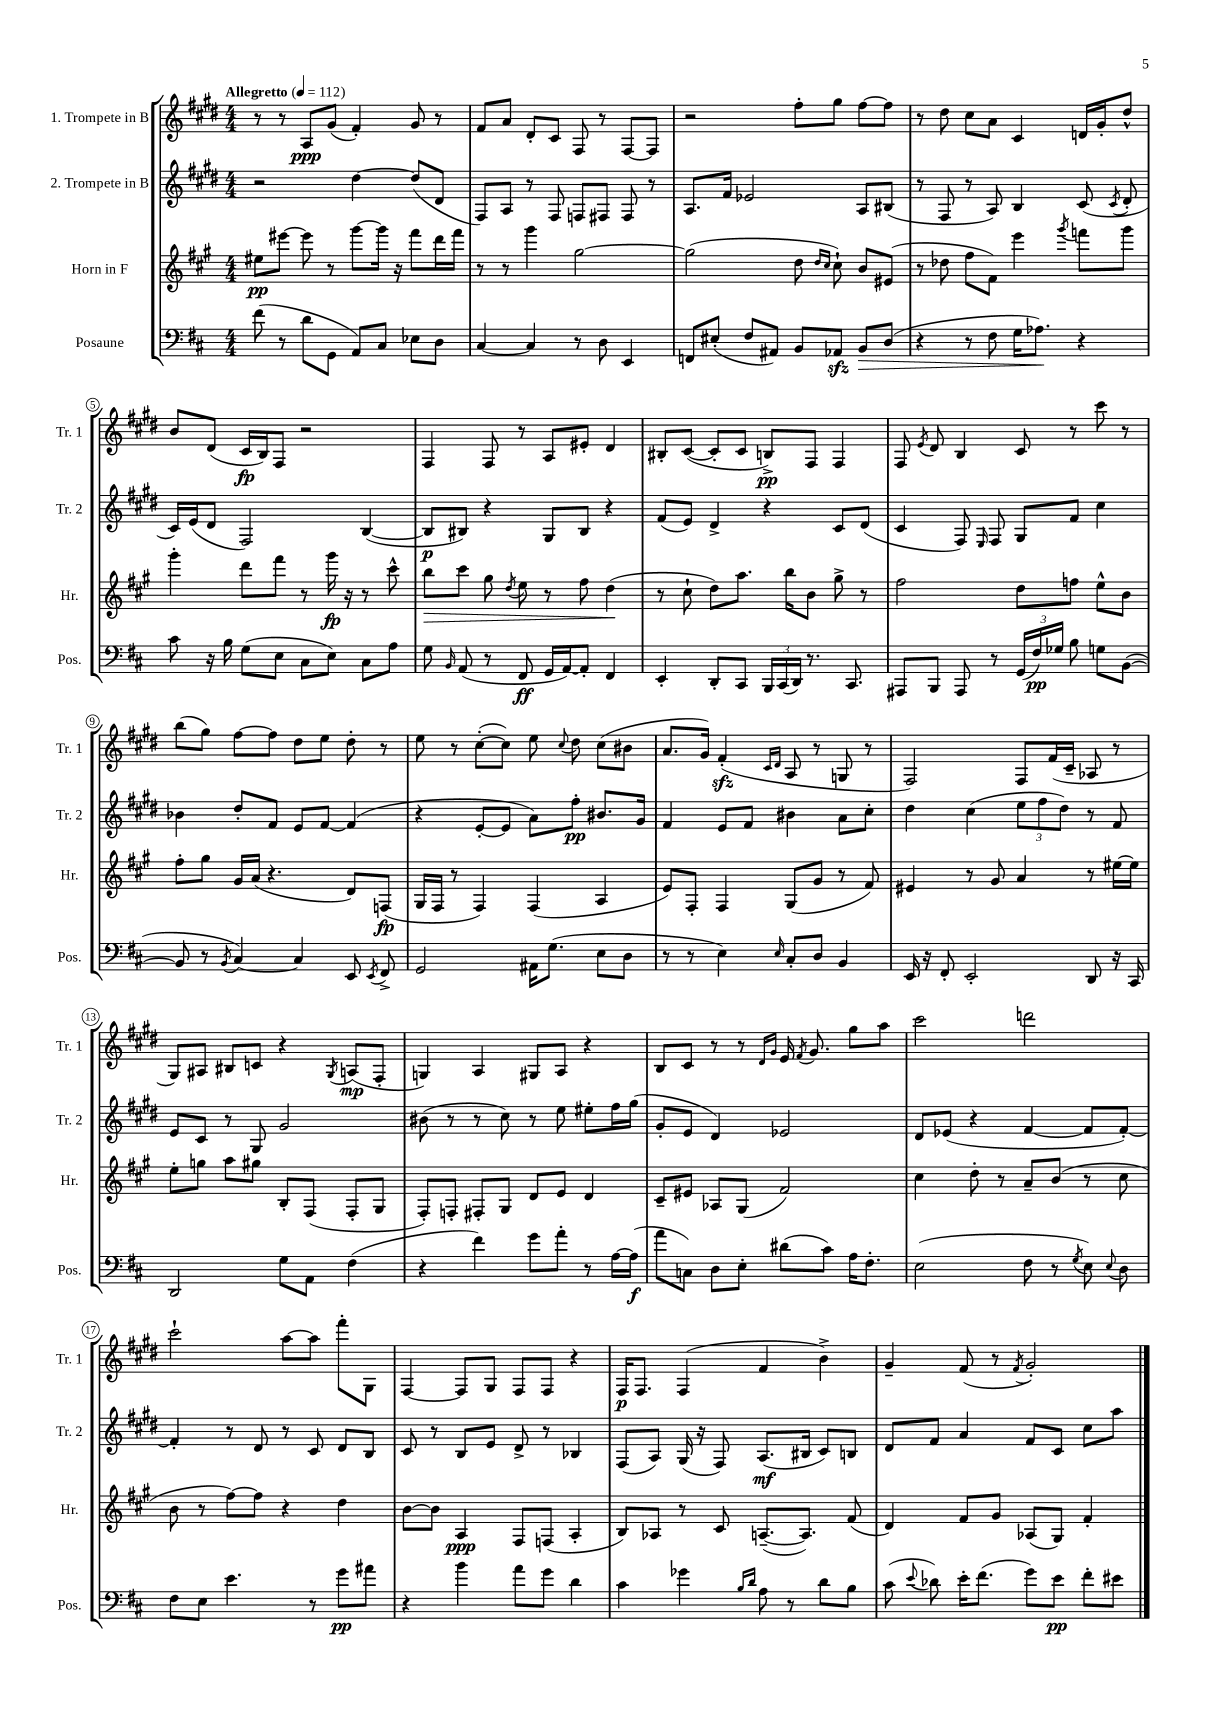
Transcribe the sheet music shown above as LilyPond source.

<<
\new StaffGroup <<
\new Staff = "s0" \with { instrumentName = "1. Trompete in B" shortInstrumentName = "Tr. 1" } {
    \clef treble \key e \major \numericTimeSignature \time 4/4 \tempo "Allegretto" 4 = 112
    \autoBeamOff r8 r8 a8[\ppp gis'8]( fis'4-.) gis'8 r8 |
    fis'8[ a'8] dis'8[-. cis'8] fis8 r8 fis8[~ fis8] |
    r2 fis''8[-. gis''8] fis''8[~ fis''8] |
    r8 dis''8 cis''8[ a'8] cis'4 d'16[ gis'16-. dis''8]-^ |
    b'8[ dis'8]( cis'16[\fp b16) fis8] r2 |
    fis4 fis8 r8 a8[ eis'8]-. dis'4 |
    bis8[-. cis'8]~( cis'8[-. cis'8] b8[->\pp) fis8] fis4 |
    fis8 \acciaccatura { e'8 } dis'8 b4 cis'8 r8 cis'''8 r8 |
    b''8[( gis''8]) fis''8[~ fis''8] dis''8[ e''8] dis''8-. r8 |
    e''8 r8 cis''8[~-.( cis''8]) e''8 \appoggiatura { cis''8 } dis''8 cis''8[( bis'8] |
    a'8.[ gis'16]) fis'4-.\sfz( \grace { cis'16[ dis'16] } a8 r8 g8 r8 |
    fis2) fis8[ fis'16( cis'16]-- aes8 r8 |
    gis8[) ais8] bis8[ c'8] r4 \acciaccatura { gis8 } a8[\mp( fis8]-. |
    g4) a4 gis8[ a8] r4 |
    b8[ cis'8] r8 r8 \grace { dis'16[ gis'16] } e'16 \acciaccatura { fis'8 } gis'8. gis''8[ a''8] |
    cis'''2 d'''2 |
    cis'''2-! a''8[~ a''8] fis'''8[-. gis8] |
    fis4~ fis8[ gis8] fis8[ fis8] r4 |
    fis16[\p fis8.] fis4( fis'4 b'4->) |
    gis'4-- fis'8( r8 \acciaccatura { fis'8 } gis'2-.) \bar "|." |
}
\new Staff = "s1" \with { instrumentName = "2. Trompete in B" shortInstrumentName = "Tr. 2" } {
    \clef treble \key e \major \numericTimeSignature \time 4/4
    \autoBeamOff r2 dis''4~ dis''8[( dis'8] |
    fis8[) a8] r8 fis8 f8[ fis8] fis8 r8 |
    a8.[ fis'16] ees'2 a8[ bis8]( |
    r8 fis8 r8 a8) b4 cis'8( \acciaccatura { cis'8 } dis'8-. |
    cis'16[) e'16( dis'8] fis2) b4~( |
    b8[\p bis8]) r4 gis8[ bis8] r4 |
    fis'8[( e'8]) dis'4-> r4 cis'8[ dis'8]( |
    cis'4 fis8) \grace { e16 } fis8 gis8[ fis'8] cis''4 |
    bes'4 dis''8[-. fis'8] e'8[ fis'8]~ fis'4( |
    r4 e'8[~-. e'8] a'8[) fis''8]-.\pp bis'8.[ gis'16] |
    fis'4 e'8[ fis'8] bis'4 a'8[ cis''8]-. |
    dis''4 cis''4( \tuplet 3/2 { e''8[ fis''8 dis''8]) } r8 fis'8 |
    e'8[ cis'8] r8 gis8 gis'2 |
    bis'8( r8 r8 cis''8) r8 e''8 eis''8[-. fis''16 gis''16]( |
    gis'8[-. e'8] dis'4) ees'2 |
    dis'8[ ees'8]( r4 fis'4~ fis'8[ fis'8]~-.) |
    fis'4-. r8 dis'8 r8 cis'8 dis'8[ b8] |
    cis'8 r8 b8[ e'8] dis'8-> r8 bes4 |
    fis8[( a8]) gis16( r16 fis8) a8.[\mf( bis16] cis'8[) b8] |
    dis'8[ fis'8] a'4 fis'8[ cis'8] cis''8[ a''8] \bar "|." |
}
\new Staff = "s2" \with { instrumentName = "Horn in F" shortInstrumentName = "Hr." } {
    \clef treble \key a \major \numericTimeSignature \time 4/4
    \autoBeamOff eis''8[\pp eis'''8]~ eis'''8 r8 gis'''8[~ gis'''16] r16 fis'''8[ d'''16 fis'''16] |
    r8 r8 gis'''4 gis''2~ |
    gis''2( d''8 \grace { d''16[ cis''16] } cis''8-!) b'8[ eis'8]( |
    r8 des''8 fis''8[ fis'8]) e'''4 \acciaccatura { gis'''8 } f'''8[ gis'''8] |
    gis'''4-. d'''8[ fis'''8] r8 gis'''16\fp r16 r8 cis'''8-^ |
    b''8[\> cis'''8] gis''8 \acciaccatura { d''8 } e''8 r8 fis''8 d''4\!( |
    r8 cis''8-! d''8[) a''8.] b''16[ b'8] gis''8-> r8 |
    fis''2 d''8[ f''8] e''8[-^ b'8] |
    fis''8[-. gis''8] gis'16[ a'16]( r4. d'8[) f8]\fp( |
    gis16[ fis16] r8 fis4) fis4( a4 |
    e'8[) fis8]-. fis4 gis8[( gis'8] r8 fis'8) |
    eis'4 r8 gis'8 a'4 r8 eis''16[~ eis''16] |
    e''8[-. g''8] a''8[ gis''8] b8[-. fis8]( fis8[-. gis8] |
    fis8[-.) f8]-. fis8[-. gis8] d'8[ e'8] d'4 |
    cis'8[-- eis'8] aes8[ gis8]( fis'2) |
    cis''4 d''8-. r8 a'8[-- b'8]( r8 cis''8 |
    b'8 r8 fis''8[~) fis''8] r4 d''4 |
    b'8[~ b'8] a4\ppp fis8[ f8]( a4-. |
    b8[) aes8] r8 cis'8 a8.[~--( a8.]) fis'8( |
    d'4) fis'8[ gis'8] aes8[( gis8]) fis'4-. \bar "|." |
}
\new Staff = "s3" \with { instrumentName = "Posaune" shortInstrumentName = "Pos." } {
    \clef bass \key d \major \numericTimeSignature \time 4/4
    \autoBeamOff fis'8( r8 d'8[ g,8] a,8[) cis8] ees8[ d8] |
    cis4~ cis4 r8 d8 e,4 |
    f,8[ eis8]-.( fis8[ ais,8]) b,8[ aes,8]\sfz b,8[\> d8]( |
    r4 r8 fis8 g16[ aes8.]\!) r4 |
    cis'8 r16 b16 g8[( e8] cis8[ e8]) cis8[ a8] |
    g8 \grace { b,16 } a,8( r8 fis,8\ff g,16[ a,16~) a,8]-. fis,4 |
    e,4-. d,8[-. cis,8] \tuplet 3/2 { b,,16[ cis,16( d,16]) } r8. cis,8. |
    ais,,8[ b,,8] ais,,8 r8 \tuplet 3/2 { g,16[( fis16\pp) ges16] } b8 g8[ b,8]~( |
    b,8 r8 \acciaccatura { b,8 } cis4~) cis4 e,8 \acciaccatura { e,8 } fis,8-> |
    g,2 ais,16[ g8.]( e8[ d8] |
    r8 r8 e4) \grace { e16 } cis8[-. d8] b,4 |
    e,16 r16 fis,8-. e,2-. d,8 r16 cis,16 |
    d,2 g8[ a,8] fis4( |
    r4 fis'4) g'8[ a'8]-. r8 a16[~ a16]\f( |
    a'8[ c8]) d8[ e8]-. dis'8[( cis'8]) a16[ fis8.]-. |
    e2( fis8 r8 \acciaccatura { g8 } e8) \appoggiatura { e8 } d8 |
    fis8[ e8] e'4. r8 g'8[\pp ais'8] |
    r4 b'4 a'8[ g'8] d'4 |
    cis'4 ges'4 \grace { b16[ d'16] } a8 r8 d'8[ b8] |
    cis'8( \appoggiatura { e'8 } des'8) e'16[-. fis'8.]( g'8[) e'8]\pp fis'8[-. eis'8] \bar "|." |
}
>>
>>
\layout { \context { \Score \override BarNumber.stencil = #(make-stencil-circler 0.1 0.3 ly:text-interface::print) } }
